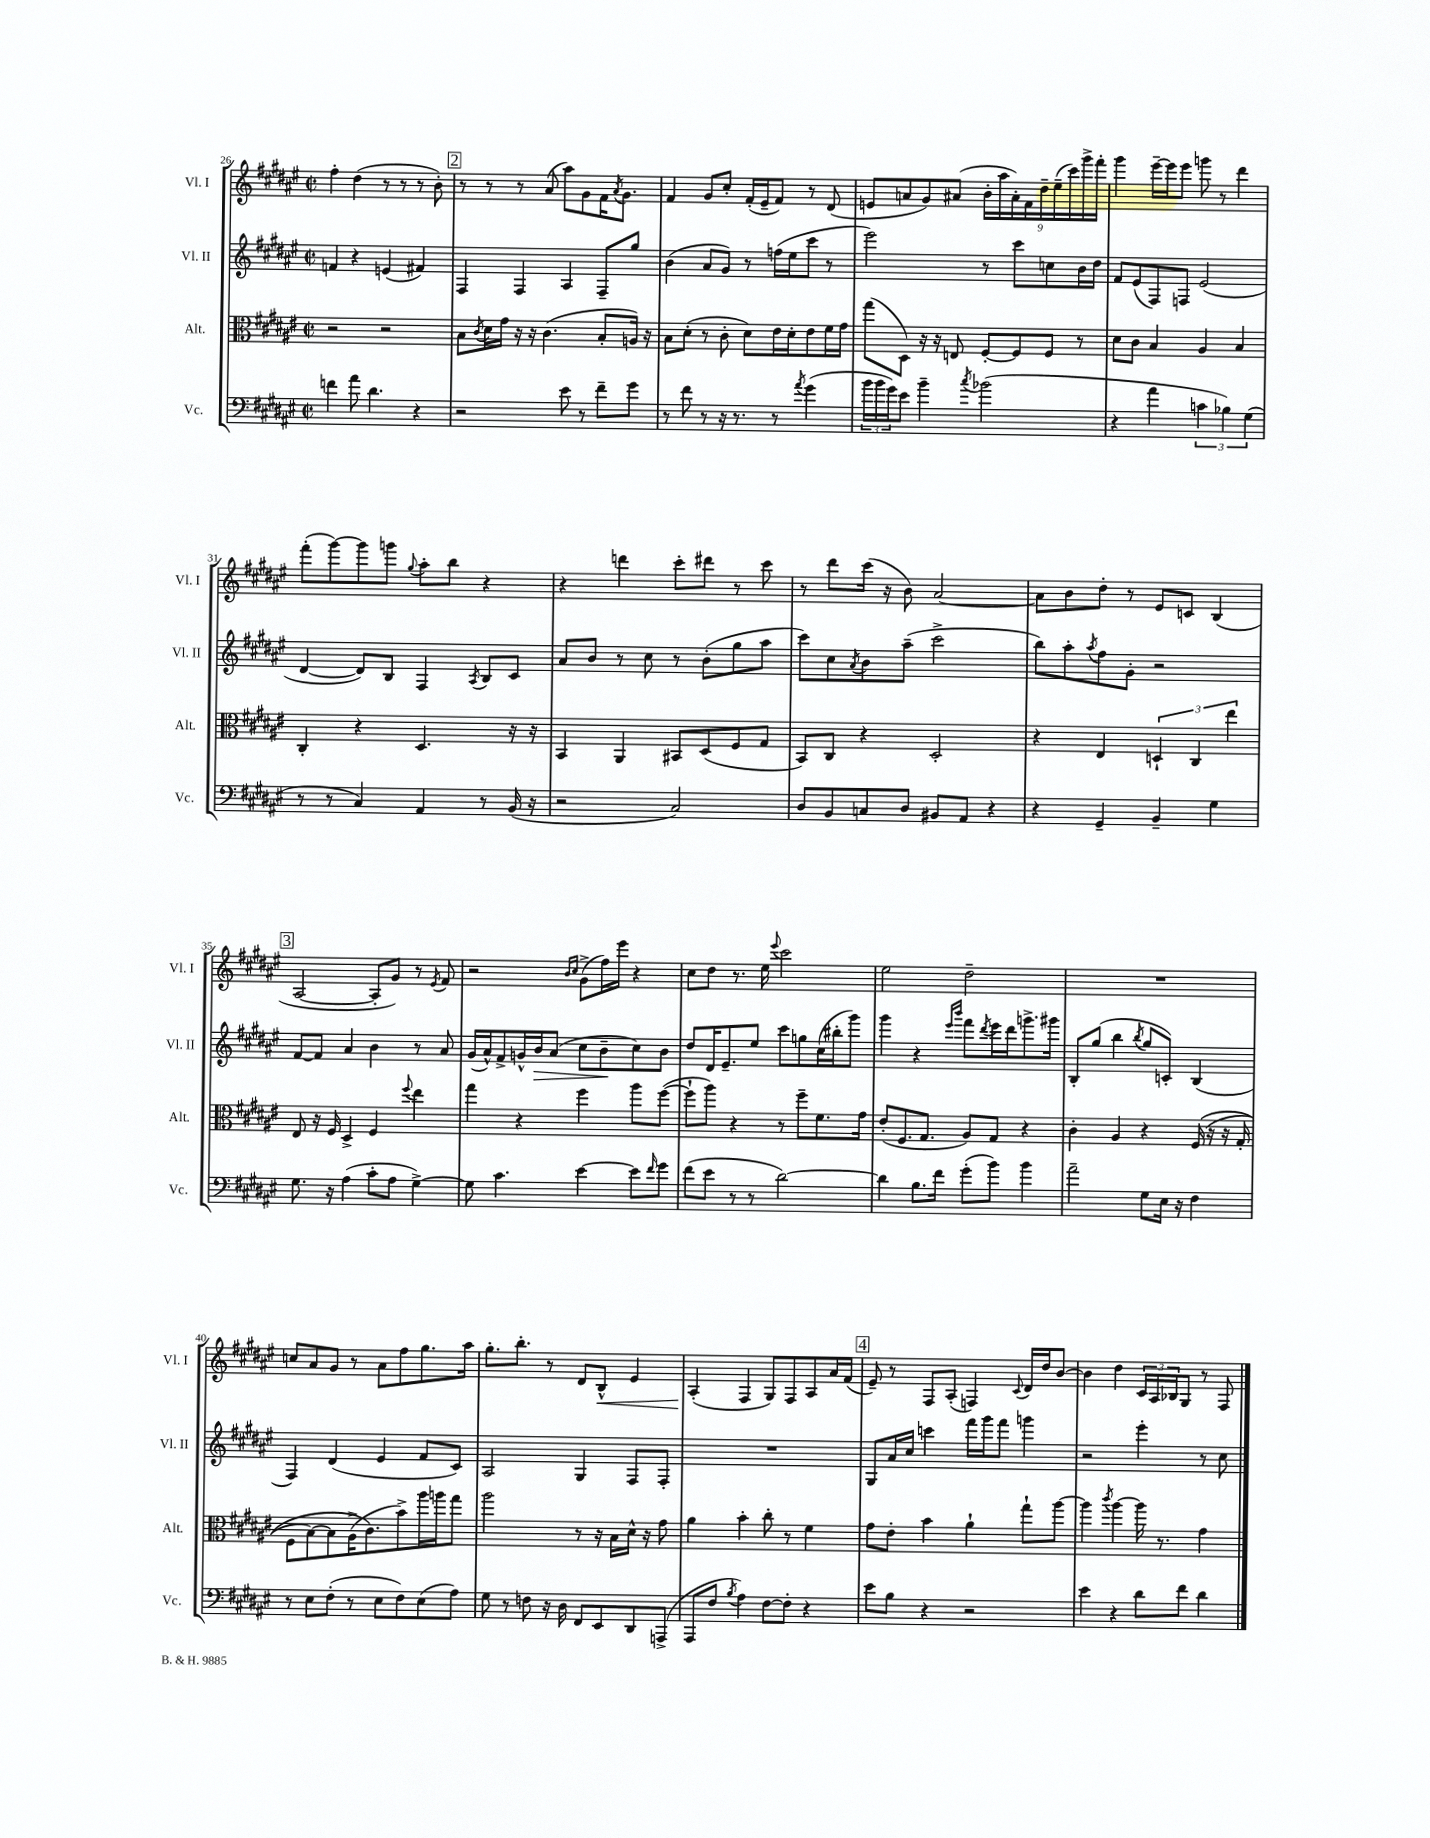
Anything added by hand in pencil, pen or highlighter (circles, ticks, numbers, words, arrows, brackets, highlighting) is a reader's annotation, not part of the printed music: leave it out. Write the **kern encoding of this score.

**kern	**kern	**kern	**dynam	**kern	**dynam
*part4	*part3	*part2	*part2	*part1	*part1
*staff4	*staff3	*staff2	*staff2	*staff1	*staff1
*I"Vc.	*I"Alt.	*I"Vl. II	*	*I"Vl. I	*
*I'Vc.	*I'Alt.	*I'Vl. II	*	*I'Vl. I	*
*clefF4	*clefC3	*clefG2	*	*clefG2	*
*k[f#c#g#d#a#e#]	*k[f#c#g#d#a#e#]	*k[f#c#g#d#a#e#]	*	*k[f#c#g#d#a#e#]	*
*M2/2	*M2/2	*M2/2	*	*M2/2	*
*met(c|)	*met(c|)	*met(c|)	*	*met(c|)	*
=26	=26	=26	=26	=26	=26
4fn\	2r	4fn/	.	4ff#'\	.
8a#\	.	4r	.	(4dd#\	.
4.d#\	.	.	.	.	.
.	2r	(4en/	.	8r	.
.	.	.	.	8r	.
4r	.	4f#X/)	.	8r	.
.	.	.	.	8b'\)	.
!!LO:REH:place=s1:t=2
=27	=27	=27	=27	=27	=27
2r	8B\L	4F#/	.	8r	.
.	8qc#/	.	.	.	.
.	16d#\L	.	.	8r	.
.	16g#\JJ	.	.	.	.
.	16r	4F#/	.	8r	.
.	16r	.	.	.	.
.	(4.c#\	.	.	(8a#/	.
8e#\	.	4A#/	.	8aa#\L)	.
8r	.	.	.	8g#\	.
8f#~\L	8B'/L	8F#~/L	.	16f#\K	.
.	.	.	.	8qa#/	.
.	.	.	.	8.g#\J	.
8g#\J	16An/Jk)	8gg#/J	.	.	.
.	16r	.	.	.	.
=28	=28	=28	=28	=28	=28
8r	8B\L	(4b\	.	4f#/	.
8f#\	(8d#'\J	.	.	.	.
8r	8r	8a#/L	.	8g#/L	.
16r	8c#'\	8g#/J)	.	8cc#'/J	.
8.r	.	.	.	.	.
.	8d#\L)	8r	.	(16f#'/LL	.
.	.	.	.	16e#~/J	.
8r	16e#\L	(16ffn\LL	.	8f#/J)	.
.	16d#'\J	16ee#\J	.	.	.
8qa#/	.	.	.	.	.
(4g#\	8e#\	8ccc#\J	.	8r	.
.	16f#\L	8r	.	(8d#/	.
.	16g#\JJ	.	.	.	.
=29	=29	=29	=29	=29	=29
24b\LL	(8gg#\L	2eee#\)	.	8en/L	.
24b\	.	.	.	.	.
24g#\J)	.	.	.	.	.
8e#\J	8D#\J)	.	.	8an/	.
4b~\	16r	.	.	8g#/)	.
.	16r	.	.	.	.
.	8En/	.	.	(8a#X/J	.
8qcc#/	.	.	.	.	.
(2b-X\	[8F#'/L	8r	.	18b'\LL	.
.	.	.	.	18aa#\	.
.	.	.	.	18a#'\)	.
.	8F#/]	8ccc#\L	.	.	.
.	.	.	.	18f#\	.
.	.	.	.	18dd#~\	.
.	8F#/J	8ccn\	.	.	.
.	.	.	.	(18ee#~\	.
.	.	.	.	18ccc#\)	.
.	8r	16b\L	.	.	.
.	.	.	.	18ggg#^\	.
.	.	16dd#\JJ	.	.	.
.	.	.	.	18fff#'\JJ	.
=30	=30	=30	=30	=30	=30
4r	8d#\L	8f#/L	.	4ggg#\	.
.	8c#\J	(8e#/	.	.	.
4a#\	4B/	8F#/)	.	[16eee#~\LL	.
.	.	.	.	16eee#\J]	.
.	.	8Fn/J	.	8eee#\J	.
6cn\	4A#/	(2e#/	.	8gggn\	.
.	.	.	.	8r	.
6B-X\)	.	.	.	.	.
.	4B/	.	.	4ddd#\	.
(6G#\	.	.	.	.	.
!!LO:LB:g=z
=31	=31	=31	=31	=31	=31
8r	4C#'/	[4d#/	.	(8fff#'\L	.
8r	.	.	.	[8ggg#\)	.
4C#/)	4r	8d#/L])	.	8ggg#\]	.
.	.	8B/J	.	8gggn\J	.
.	.	.	.	8qqgg#/	.
4AA#/	4.D#/	4F#/	.	8aa#'\L	.
.	.	.	.	8bb\J	.
.	.	8qA#/	.	.	.
8r	.	8B/L	.	4r	.
(16BB/	16r	8c#/J	.	.	.
16r	16r	.	.	.	.
=32	=32	=32	=32	=32	=32
2r	4BB/	8a#/L	.	4r	.
.	.	8b/J	.	.	.
.	4AA#/	8r	.	4dddn\	.
.	.	8cc#\	.	.	.
2C#/)	8BB#X/L	8r	.	8ccc#'\L	.
.	(8D#/	(8b'\L	.	8ddd#X\J	.
.	8F#/	8gg#\	.	8r	.
.	8G#/J	8aa#\J	.	8ccc#\	.
=33	=33	=33	=33	=33	=33
8D#/L	8BB/L)	8ccc#\L)	.	8r	.
8BB/	8C#/J	8cc#\	.	8ddd#\L	.
.	.	8qa#/	.	.	.
8Cn/	4r	8b\	.	(16ccc#\Jk	.
.	.	.	.	16r	.
8D#/J	.	(8aa#~\J	.	8b\)	.
8BB#X/L	2D#'/	2ccc#^\	.	[2a#/	.
8AA#/J	.	.	.	.	.
4r	.	.	.	.	.
=34	=34	=34	=34	=34	=34
4r	4r	8bb\L)	.	8a#\L]	.
.	.	8aa#'\	.	8b\	.
.	.	8qaa#/	.	.	.
4GG#~/	4E#/	8ff#\	.	8dd#'\J	.
.	.	8g#'\J	.	8r	.
4BB~/	6Dn`/	2r	.	8e#/L	.
.	.	.	.	8cn/J	.
.	6C#/	.	.	.	.
4G#\	.	.	.	(4B/	.
.	6ee#\	.	.	.	.
!!LO:LB:g=z
!!LO:REH:place=s1:t=3
=35	=35	=35	=35	=35	=35
8.G#\	8E#/	[8f#/L	.	[2A#/	.
.	16r	8f#/J]	.	.	.
16r	16F#/	.	.	.	.
(4A#\	4D#^/	4a#/	.	.	.
8c#'\L	4F#/	4b\	.	8A#'/L]	.
8A#\J	.	.	.	8g#/J)	.
.	8qqff#/	.	.	.	.
[4G#^\)	4ee#\	8r	.	8r	.
.	.	.	.	8qe#/	.
.	.	8a#/	.	8f#/	.
=36	=36	=36	=36	=36	=36
8G#\]	4gg#\	(16g#/LL	.	2r	.
.	.	16a#^^/J)	.	.	.
4.c#\	.	8f#^/	.	.	.
.	4r	16gn^^/L	.	.	.
!	!	!	!LO:HP:b	!	!
.	.	16b/J	>	.	.
.	.	(8a#/J	.	.	.
.	.	.	.	16qqb/LL	.
.	.	.	.	16qqcc#/JJ	.
[4e#\	4ff#\	8cc#\L	.	(8g#^\L	.
.	.	8b~\	.	16ff#\L)	.
.	.	.	.	16eee#\JJ	.
8e#\L]	8aa#\L	8cc#\)	]	4r	.
16qqf#/	.	.	.	.	.
8g#\J	([8ff#\J	8b\J	.	.	.
=37	=37	=37	=37	=37	=37
(8f#\L	8ff#`\L]	8dd#/L	.	8cc#\L	.
8e#\J	8aa#\J)	16d#/K	.	8dd#\J	.
.	.	8.e#~/	.	.	.
8r	4r	.	.	8.r	.
8r	.	8ee#/J	.	.	.
.	.	.	.	16ee#\	.
.	.	.	.	8qqeee#/	.
[2d#\)	8r	8ccc#\L	.	2ccc#\	.
.	8ff#~\L	8ggn\	.	.	.
.	8.f#\	(16cc#\L	.	.	.
.	.	16bb#X'\J	.	.	.
.	.	8ggg#\J)	.	.	.
.	16g#\Jk	.	.	.	.
=38	=38	=38	=38	=38	=38
4d#\]	(8e#'/L	4ggg#\	.	2ee#\	.
.	8.F#/	.	.	.	.
8.B\L	.	4r	.	.	.
.	8.G#/J	.	.	.	.
16f#\Jk	.	.	.	.	.
.	.	16qqeee#/LL	.	.	.
.	.	16qqbbb/JJ	.	.	.
(8g#'\L	8A#/L)	8fff#\L	.	2dd#~\	.
.	.	8qddd#/	.	.	.
8b\J)	8G#/J	16eee#\L	.	.	.
.	.	16ddd#\J	.	.	.
4b\	4r	8.gggn^\	.	.	.
.	.	16ggg#X\Jk	.	.	.
=39	=39	=39	=39	=39	=39
2a#~\	4c#'\	8B'/L	.	1r	.
.	.	(8gg#/J	.	.	.
.	4A#/	4bb\	.	.	.
.	.	8qbb/	.	.	.
8G#\L	4r	8gg#/L	.	.	.
16E#\Jk	.	8cn'/J)	.	.	.
16r	.	.	.	.	.
4F#\	((16F#/	(4B/	.	.	.
.	16r	.	.	.	.
.	16r	.	.	.	.
.	16G#'/	.	.	.	.
!!LO:LB:g=z
=40	=40	=40	=40	=40	=40
8r	8F#\L	4F#/)	.	8ccn/L	.
8E#\L	[8B\)	.	.	8a#/	.
(8F#'\J	8B\]	(4d#/	.	8g#/J	.
8r	(16A#^\K	.	.	8r	.
.	8.c#\)	.	.	.	.
8E#\L	.	4e#/	.	8a#\L	.
8F#\)	8b^\)	.	.	8ff#\	.
(8E#\	16aa#\L	8f#/L	.	8.gg#\	.
.	16aan\J	.	.	.	.
8A#\J)	8gg#\J	8c#/J)	.	.	.
.	.	.	.	16aa#\Jk	.
=41	=41	=41	=41	=41	=41
8G#\	2aa#\	2A#/	.	8.gg#'\L	.
8r	.	.	.	.	.
.	.	.	.	8.bb'\J	.
8Fn\	.	.	.	.	.
16r	.	.	.	8r	.
16D#\	.	.	.	.	.
8FF#/L	8r	4G#/	.	8d#/L	.
!	!	!	!	!	!LO:HP:b
8EE#/	16r	.	.	8B^^/J	<
.	16B\LL	.	.	.	.
8DD#/	16d#^^\JJ	8F#/L	.	4e#/	.
.	16r	.	.	.	.
(8AAAn^/J	8g#\	8F#'/J	.	.	.
=42	=42	=42	=42	=42	=42
8AAA#/L	4a#\	1r	.	(4A#'/	.
8F#/J	.	.	.	.	.
8qB/	.	.	.	.	.
4A#\)	4b'\	.	.	4F#/	[
[8F#\L	8cc#'\	.	.	8G#/L)	.
8F#'\J]	8r	.	.	8F#/	.
4r	4f#\	.	.	8A#/	.
.	.	.	.	16a#/L	.
.	.	.	.	(16f#/JJ	.
!!LO:REH:place=s1:t=4
=43	=43	=43	=43	=43	=43
8e#\L	8g#\L	8G#/L	.	8e#~/)	.
8B\J	8e#'\J	16a#/L	.	8r	.
.	.	16cc#/JJ	.	.	.
4r	4b\	4cccn\	.	8F#/L	.
.	.	.	.	(8A#'/J	.
2r	4a#`\	16fff#\LL	.	4Fn/)	.
.	.	16ggg#\J	.	.	.
.	.	8fff#\J	.	.	.
.	.	.	.	8qqc#/	.
.	8gg#`\L	4gggn\	.	16d#/LL	.
.	.	.	.	16dd#/J	.
.	[8aa#\J	.	.	[8b/J	.
=44	=44	=44	=44	=44	=44
4e#\	4aa#\]	2r	.	4b\]	.
.	8qccc#/	.	.	.	.
4r	[4aa#\	.	.	4dd#\	.
8d#\L	16aa#\]	4eee#'\	.	24c#/LL	.
.	.	.	.	24A#/	.
.	8.r	.	.	.	.
.	.	.	.	24B-X/J	.
8f#\J	.	.	.	8G#/J	.
4d#\	4g#\	8r	.	8r	.
.	.	8cc#\	.	8F#/	.
==	==	==	==	==	==
*-	*-	*-	*-	*-	*-
